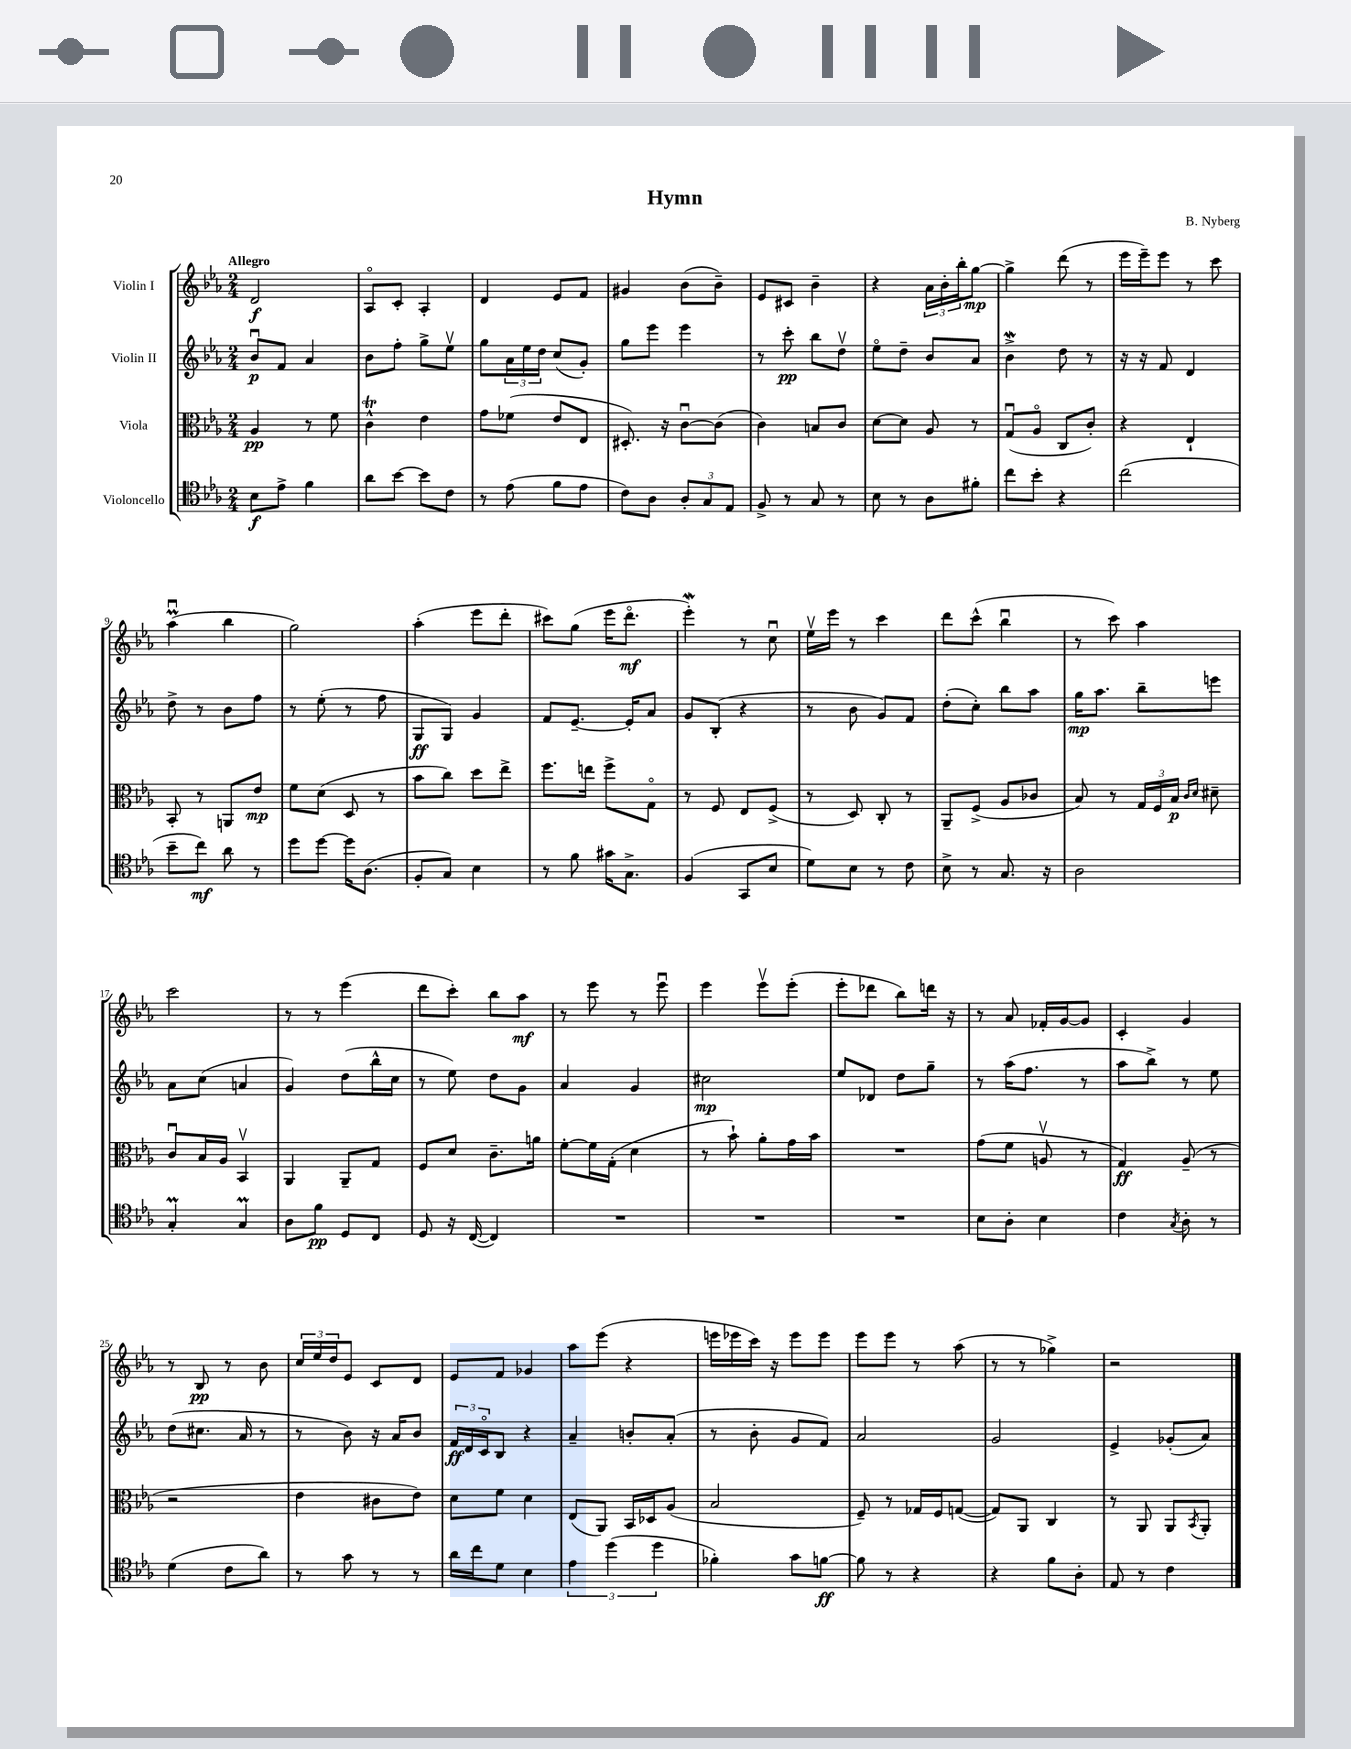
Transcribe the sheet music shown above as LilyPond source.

\header { title = "Hymn" composer = "B. Nyberg" }
<<
\new StaffGroup <<
\new Staff = "s0" \with { instrumentName = "Violin I" } {
    \clef treble \key ees \major \numericTimeSignature \time 2/4 \tempo "Allegro"
    d'2\f |
    aes8\flageolet c'8-. aes4-. |
    d'4 ees'8 f'8 |
    gis'4 bes'8( bes'8--) |
    ees'8 cis'8 bes'4-- |
    r4 \tuplet 3/2 { aes'16 bes'16-. bes''16-. } g''8~\mp |
    g''4-> d'''8( r8 |
    ees'''16 ees'''16--) ees'''8 r8 c'''8 |
    aes''4\downbow\prall( bes''4 |
    g''2) |
    aes''4-.( ees'''8 d'''8-. |
    cis'''8) g''8( ees'''16 d'''8.\flageolet\mf |
    ees'''4-.\mordent) r8 c''8\downbow |
    ees''16\upbow ees'''16 r8 c'''4 |
    d'''8 c'''8-^( bes''4\downbow |
    r8 c'''8) aes''4 |
    c'''2 |
    r8 r8 ees'''4( |
    d'''8 c'''8-.) bes''8 aes''8\mf |
    r8 ees'''8 r8 ees'''8\downbow |
    ees'''4 ees'''8\upbow ees'''8-.( |
    ees'''8-. des'''8 bes''8) d'''16 r16 |
    r8 aes'8 fes'16-. g'16~ g'8 |
    c'4-. g'4 |
    r8 bes8\pp r8 bes'8 |
    \tuplet 3/2 { c''16 ees''16 d''16 } ees'8 c'8 d'8 |
    ees'8 f'8 ges'4 |
    aes''8 ees'''8( r4 |
    e'''16 ees'''16 c'''16) r16 ees'''8 ees'''8 |
    ees'''8 ees'''8 r8 aes''8( |
    r8 r8 ges''4->) |
    r2 \bar "|." |
}
\new Staff = "s1" \with { instrumentName = "Violin II" } {
    \clef treble \key ees \major \numericTimeSignature \time 2/4
    bes'8\downbow\p f'8 aes'4 |
    bes'8 f''8-. g''8-> ees''8\upbow |
    g''8 \tuplet 3/2 { aes'16 ees''16 d''16 } c''8( g'8-.) |
    g''8 ees'''8 ees'''4 |
    r8 c'''8-.\pp bes''8 d''8\upbow |
    ees''8\flageolet d''8-- bes'8 aes'8 |
    bes'4->\mordent d''8 r8 |
    r16 r16 f'8 d'4 |
    d''8-> r8 bes'8 f''8 |
    r8 ees''8-.( r8 f''8 |
    g8\ff g8) g'4 |
    f'8 ees'8.~-- ees'16-. aes'8 |
    g'8 bes8-.( r4 |
    r8 bes'8 g'8) f'8 |
    d''8-.( c''8-.) bes''8 aes''8 |
    g''16\mp aes''8. bes''8-- e'''8 |
    aes'8 c''8( a'4 |
    g'4) d''8( bes''16-^ c''16 |
    r8 ees''8) d''8 g'8 |
    aes'4 g'4 |
    cis''2\mp |
    ees''8 des'8 d''8 g''8-- |
    r8 aes''16( f''8. r8 |
    aes''8 bes''8->) r8 ees''8 |
    d''8( cis''8. aes'16 r8 |
    r8 bes'8) r16 aes'16 bes'8 |
    \tuplet 3/2 { f'16\ff d'16 c'16\flageolet } bes8 r4 |
    aes'4-- b'8-. aes'8-.( |
    r8 bes'8-. g'8 f'8) |
    aes'2 |
    g'2 |
    ees'4-> ges'8-.( aes'8) \bar "|." |
}
\new Staff = "s2" \with { instrumentName = "Viola" } {
    \clef alto \key ees \major \numericTimeSignature \time 2/4
    aes4\pp r8 f'8 |
    c'4-^\trill ees'4 |
    g'8 fes'8( ees'8 ees8 |
    dis8.-.) r16 c'8~\downbow c'8( |
    c'4) b8 c'8 |
    d'8~ d'8 aes8 r8 |
    g8\downbow( aes8\flageolet c8 c'8-.) |
    r4 ees4-! |
    bes,8-. r8 a,8 ees'8\mp |
    f'8 d'8( d8 r8 |
    bes'8 c''8) d''8 ees''8-> |
    f''8. e''16 f''8-> g8\flageolet |
    r8 f8 ees8 f8->( |
    r8 d8) c8-. r8 |
    aes,8-- f8->( aes8 ces'8 |
    bes8) r8 \tuplet 3/2 { g16 f16 bes16\p } \grace { c'16 d'16 } dis'8-- |
    c'8\downbow bes16 aes16 bes,4\upbow |
    aes,4 aes,8-- g8 |
    f8 d'8 c'8.-- a'16 |
    f'8~-. f'16 g16-.( d'4 |
    r8 bes'8-!) aes'8-. g'16 bes'16 |
    R2 |
    g'8( f'8 a8\upbow r8 |
    g4\ff) aes8--( r8 |
    r2 |
    ees'4 cis'8 ees'8) |
    d'8 f'8 d'4 |
    ees8( aes,8) bes,16 des16 aes8( |
    bes2 |
    f8--) r8 ges16 f16 g8~( |
    g8) aes,8 c4 |
    r8 aes,8 aes,8 \acciaccatura { bes,8 } aes,8-. \bar "|." |
}
\new Staff = "s3" \with { instrumentName = "Violoncello" } {
    \clef tenor \key ees \major \numericTimeSignature \time 2/4
    bes8\f ees'8-> f'4 |
    aes'8 bes'8~ bes'8 c'8 |
    r8 ees'8( f'8 ees'8 |
    c'8) aes8 \tuplet 3/2 { aes8-. g8 ees8 } |
    f8-> r8 g8 r8 |
    bes8 r8 aes8 fis'8-. |
    c''8 bes'8-. r4 |
    c''2( |
    bes'8-- c''8\mf) aes'8 r8 |
    d''8 d''8~ d''16 aes8.( |
    f8-. g8) bes4 |
    r8 f'8 gis'16 g8.-> |
    f4( g,8 bes8 |
    d'8) bes8 r8 c'8 |
    bes8-> r8 g8. r16 |
    aes2 |
    g4-.\prall g4\prall |
    aes8 f'8\pp d8 c8 |
    d8 r16 c16~( c4) |
    R2 |
    R2 |
    R2 |
    bes8 aes8-. bes4 |
    c'4 \acciaccatura { g8 } aes8-. r8 |
    d'4( c'8 aes'8) |
    r8 g'8 r8 r8 |
    aes'16 c''16 d'8 bes4 |
    \tuplet 3/2 { ees'4 d''4( d''4 } |
    fes'4-.) g'8 f'8~\ff |
    f'8 r8 r4 |
    r4 f'8 aes8-. |
    ees8 r8 c'4 \bar "|." |
}
>>
>>
